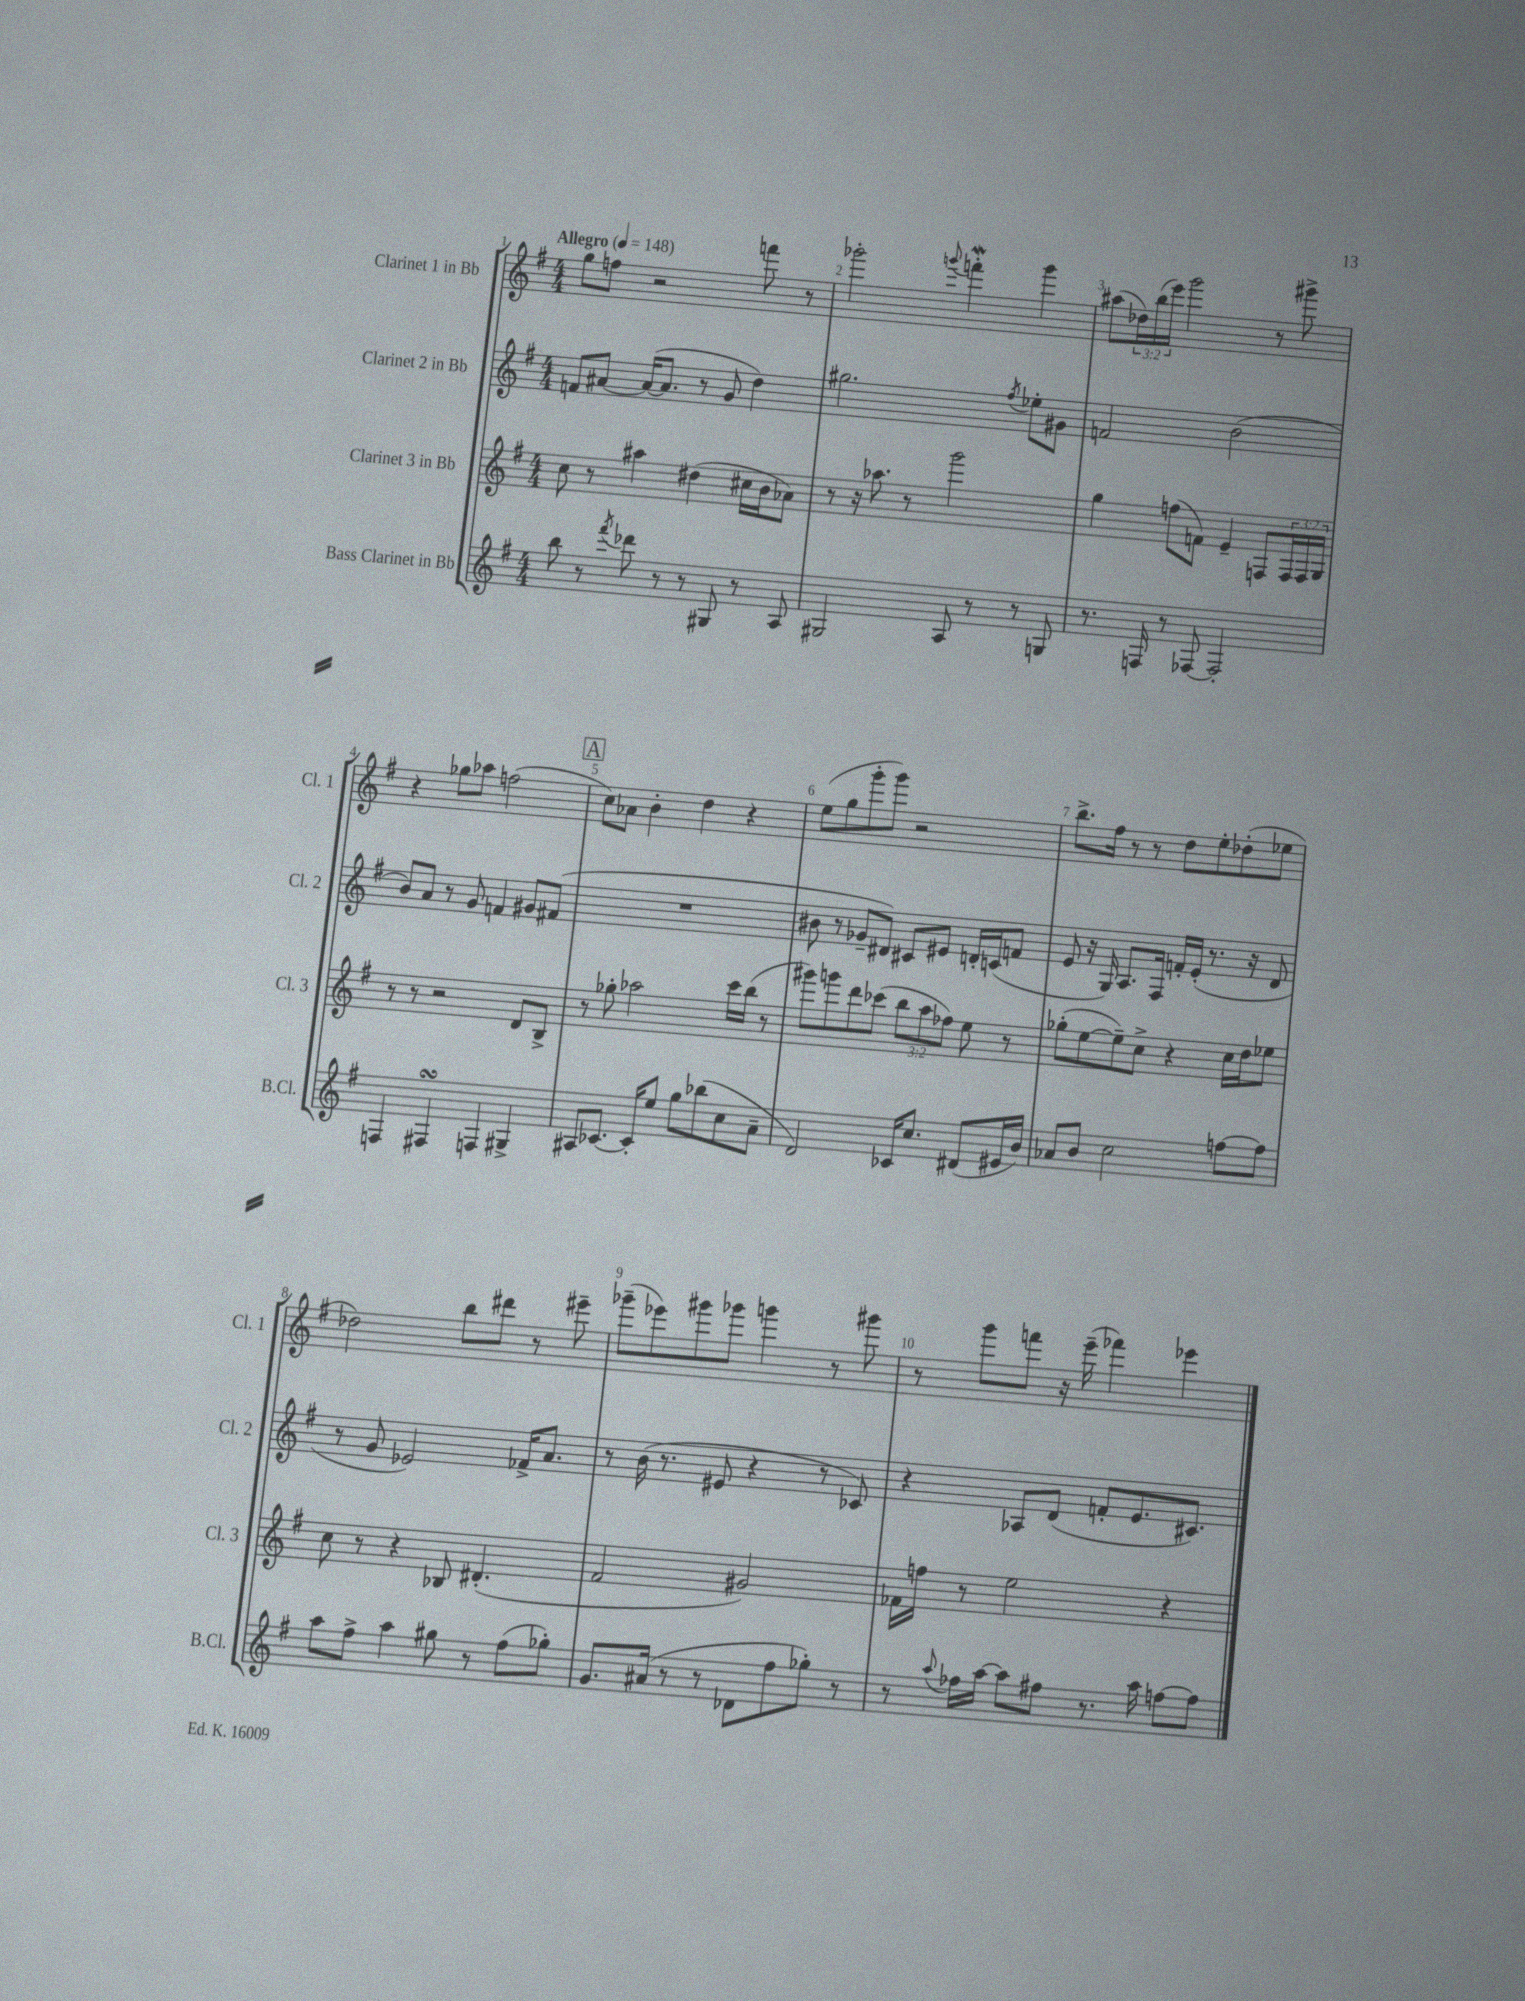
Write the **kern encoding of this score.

**kern	**kern	**kern	**kern
*staff4	*staff3	*staff2	*staff1
*clefG2	*clefG2	*clefG2	*clefG2
*k[f#]	*k[f#]	*k[f#]	*k[f#]
*M4/4	*M4/4	*M4/4	*M4/4
*MM148	*MM148	*MM148	*MM148
8bb\	8cc\	8f/L	8gg\L
8r	8r	[8a#/J	8ff\J
8qfff#/	.	.	.
8ddd-\	4aa#\	(16a#/_LK	2r
.	.	8.a#/]J	.
8r	.	.	.
8r	(4dd#\	8r	.
8G#/	.	8g/	.
8r	16cc#\LL	4dd\)	8fff\
.	16b\J	.	.
8A/	8a-\J)	.	8r
=	=	=	=
2G#/	8r	2.gg#\	2ggg-'\
.	16r	.	.
.	8.aa-\	.	.
.	8r	.	.
.	.	.	8qqggg/
8A/	2ggg\	.	4fff'\
8r	.	.	.
.	.	8qff#/	.
8r	.	8ee-'\L	4ggg\
8G/	.	8g#\J	.
=	=	=	=
8.r	4gg\	2f/	(8aa#\L
.	.	.	24dd-\L)
.	.	.	(24bb\
16F/	.	.	.
.	.	.	24eee\JJ)
8r	(8ff\L	.	2ggg\
[8F-/	8f\J)	.	.
2F-'/]	4e~/	(2b\	.
.	8F/L	.	8r
.	24F/L	.	8ggg#^\
.	24F/	.	.
.	24G/JJ	.	.
=	=	=	=
4F/	8r	8b/L)	4r
.	8r	8a/J	.
4F#/	2r	8r	8gg-\L
.	.	8g/	8aa-\J
4F/	.	4f/	(2ff\
4G#^/	8d/L	8g#/L	.
.	8B^/J	(8f#/J	.
=	=	=	=
8A#/L	8r	1r	8cc\L)
[8.c-/J	8gg-'\	.	8a-\J
.	2aa-\	.	4b'\
16c-'/]LK	.	.	.
8ee/J	.	.	.
8gg\L	.	.	4dd\
(8bb-\	.	.	.
8cc\	16ccc\LL	.	4r
.	(16bb\JJ	.	.
8a~\J	8r	.	.
=	=	=	=
2d/)	8ggg#\L)	8b#\	(8ee\L
.	8ggg\	8r	8gg\
.	8ddd\	8g-~/L	8ggg'\
.	(8ccc-\J	8d#/J)	8ggg\J)
16c-/LK	12bb\L	8c#/L	2r
8.cc/J	.	.	.
.	12aa\	.	.
.	.	8e#/J	.
.	12ff-\J)	.	.
(8d#/L	8ee\	16d'/LL	.
.	.	(16c/J	.
16e#/L	8r	8f/J	.
16b/JJ)	.	.	.
=	=	=	=
8a-/L	(8gg-'\L	8e/	8.bb^\L
8b/J	[8ee\	16r	.
.	.	16G/)	16ff#\Jk
2cc\	8ee~\])	8.A/L	8r
.	8cc^\J	.	8r
.	.	16F#/Jk	.
.	4r	16f'/LL	8dd\L
.	.	(16e'/JJ	.
.	.	8.r	8ee'\
[8ff\L	16cc\LL	.	(8dd-'\
.	16dd\J	16r	.
8ff\]J	8ee-\J	8d/	8ee-\J
=	=	=	=
8aa\L	8cc\	8r	2dd-\)
8ff#^\J	8r	8g/	.
4aa\	4r	2e-/)	.
8gg#\	8B-/	.	8bb\L
8r	(4.d#'/	.	8ddd#\J
(8ff#\L	.	16f-^/LK	8r
.	.	8.a/J	.
8gg-'\J)	.	.	8eee#~\
=	=	=	=
8.g/L	2f#/	8r	(8ggg-~\L
.	.	(16b\	8eee-\)
(16a#/Jk	.	8.r	.
8r	.	.	8ggg#\
8r	.	8e#/	8ggg-\J
8d-\L	2g#/)	4r	4ggg\
8ff#\	.	.	.
8gg-'\J)	.	8r	8r
8r	.	8c-/)	8ggg#\
=	=	=	=
8r	16f-\LL	4r	8r
.	16ff\JJ	.	.
8qqaa/	.	.	.
16ff-\LL	8r	.	8ggg\L
[16aa\JJ	.	.	.
8aa\]L	2ee\	8A-/L	8fff\J
8ff#\J	.	(8d/J	16r
.	.	.	(16eee~\
8.r	.	8f'/L	4fff-\)
.	.	8.e/	.
16aa\	.	.	.
[8ff\L	4r	.	4eee-\
.	.	8.c#/J)	.
8ff\]J	.	.	.
==	==	==	==
*-	*-	*-	*-
